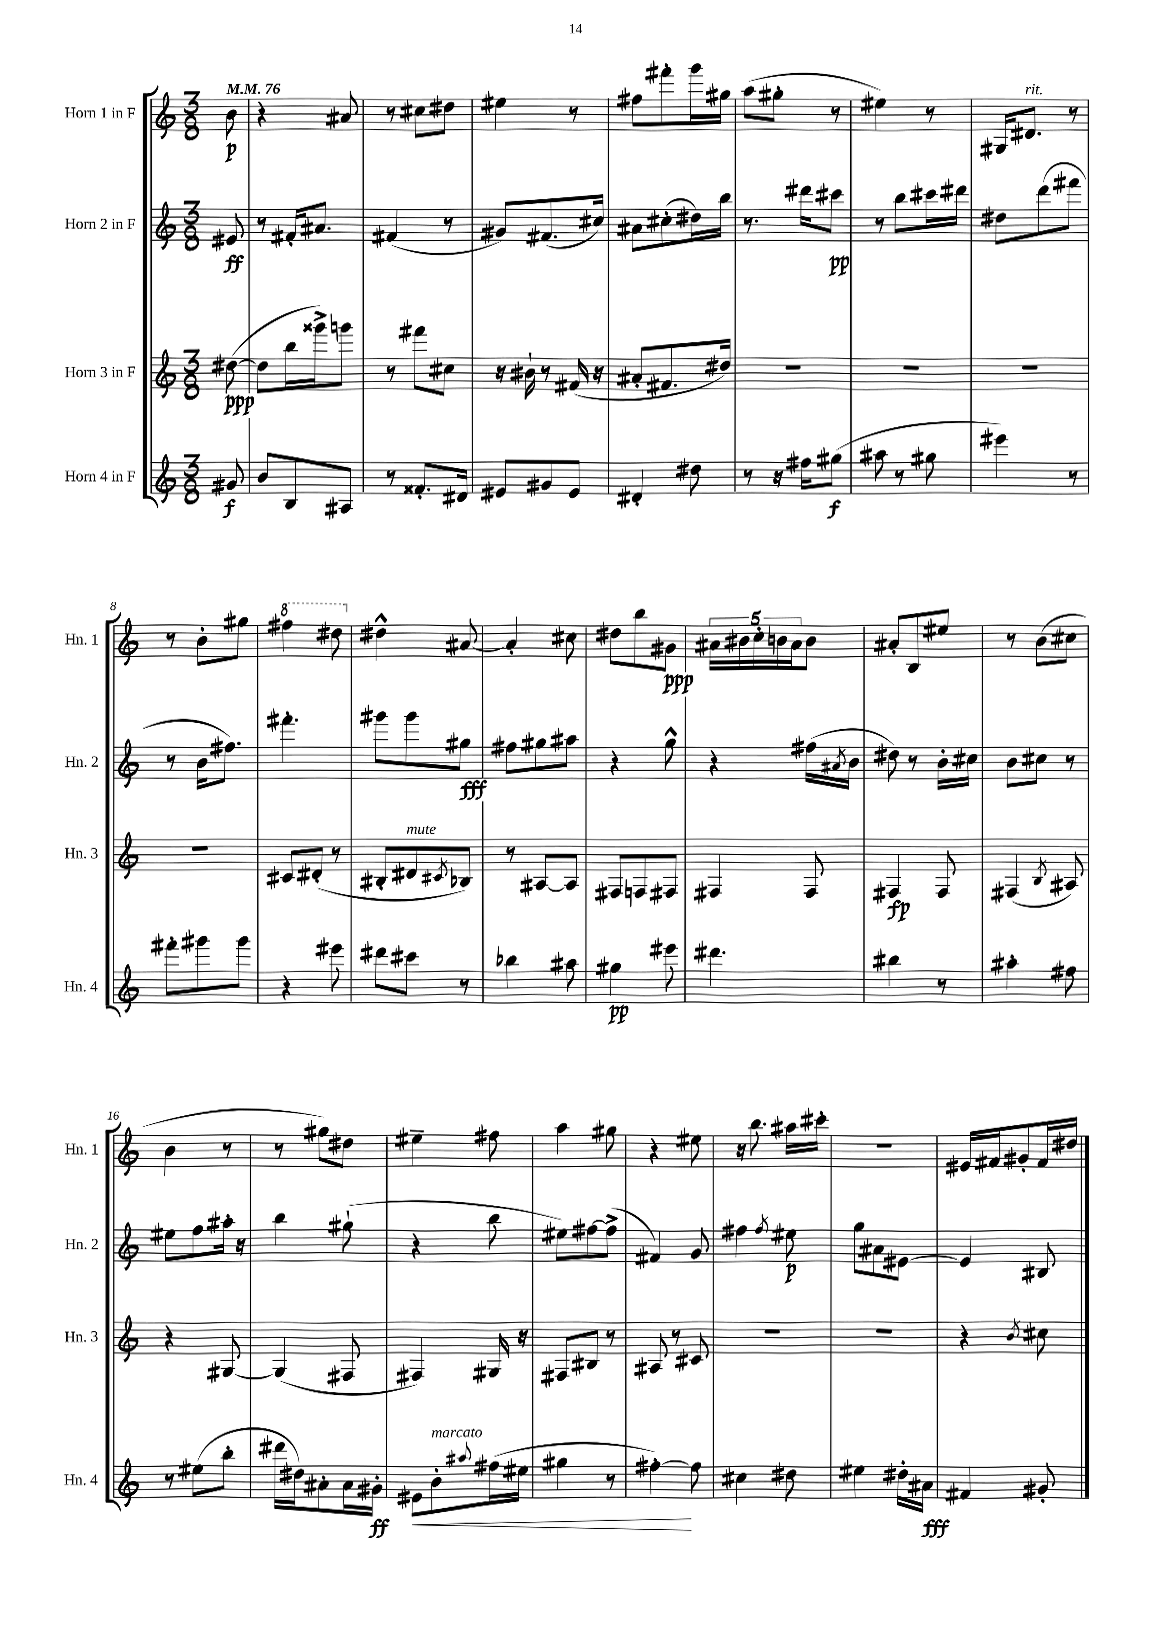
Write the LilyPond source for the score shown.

<<
\new StaffGroup <<
\new Staff = "s0" \with { instrumentName = "Horn 1 in F" shortInstrumentName = "Hn. 1" } {
    \clef treble \key c \major \numericTimeSignature \time 3/8 \partial 8 \tempo 4 = 76
    b'8\p |
    r4 ais'8 |
    r8 cis''8 dis''8 |
    eis''4 r8 |
    fis''8 fis'''8-. g'''16 gis''16 |
    a''8( gis''8-. r8 |
    eis''4) r8 |
    gis16 dis'8.^\markup { \italic "rit." } r8 |
    r8 b'8-. gis''8 |
    \ottava #1 fis'''4 dis'''8 \ottava #0 |
    dis''4-^ ais'8~ |
    ais'4-. cis''8 |
    dis''8 b''8 gis'8\ppp |
    \tuplet 5/4 { ais'16 bis'16 c''16-. b'16 ais'16 } b'8 |
    ais'8-. b8 eis''8 |
    r8 b'8( cis''8 |
    b'4 r8 |
    r8 gis''8) dis''8 |
    eis''4-- fis''8 |
    a''4 gis''8 |
    r4 eis''8 |
    r16 b''8. ais''16 cis'''16-. |
    R4. |
    eis'16 fis'16 gis'8-. fis'16 dis''16 \bar "|." |
}
\new Staff = "s1" \with { instrumentName = "Horn 2 in F" shortInstrumentName = "Hn. 2" } {
    \clef treble \key c \major \numericTimeSignature \time 3/8 \partial 8
    eis'8\ff |
    r8 fis'16-. ais'8. |
    fis'4( r8 |
    gis'8) fis'8.( cis''16) |
    ais'8 cis''8-.( dis''16) b''16 |
    r8. dis'''16 cis'''8\pp |
    r8 b''8 cis'''16 dis'''16 |
    dis''8 d'''8( fis'''8 |
    r8 b'16 fis''8.) |
    fis'''4.-. |
    gis'''8 gis'''8 gis''8\fff |
    fis''8 gis''8 ais''8 |
    r4 g''8-^ |
    r4 fis''16( \acciaccatura { ais'8 } b'16 |
    dis''8) r8 b'16-. cis''16 |
    b'8 cis''8 r8 |
    eis''8 f''8 ais''16-. r16 |
    b''4 gis''8-!( |
    r4 b''8 |
    eis''8) fis''8~ fis''8->( |
    fis'4) g'8 |
    fis''4 \acciaccatura { fis''8 } eis''8\p |
    g''8 ais'8 eis'8~ |
    eis'4 bis8 \bar "|." |
}
\new Staff = "s2" \with { instrumentName = "Horn 3 in F" shortInstrumentName = "Hn. 3" } {
    \clef treble \key c \major \numericTimeSignature \time 3/8 \partial 8
    dis''8~\ppp( |
    dis''8 b''16 gisis'''16->) g'''8 |
    r8 fis'''8 cis''8 |
    r16 bis'16-! r8 fis'16( r16 |
    ais'8-. fis'8. dis''16) |
    R4. |
    R4. |
    R4. |
    R4. |
    cis'8 dis'8-.( r8 |
    bis8-. dis'8^\markup { \italic "mute" } \acciaccatura { cis'8 } bes8) |
    r8 ais8~ ais8 |
    fis8 f8 fis8 |
    fis4 fis8 |
    fis4\fp fis8 |
    fis4( \acciaccatura { b8 } ais8) |
    r4 gis8~ |
    gis4( fis8 |
    fis4) gis16 r16 |
    fis8 bis8 r8 |
    ais8 r8 cis'8 |
    R4. |
    R4. |
    r4 \acciaccatura { b'8 } cis''8 \bar "|." |
}
\new Staff = "s3" \with { instrumentName = "Horn 4 in F" shortInstrumentName = "Hn. 4" } {
    \clef treble \key c \major \numericTimeSignature \time 3/8 \partial 8
    gis'8\f |
    b'8 b8 ais8 |
    r8 fisis'8.-. dis'16 |
    eis'8 gis'8 eis'8 |
    dis'4-. dis''8 |
    r8 r16 fis''16 gis''8\f( |
    ais''8 r8 gis''8 |
    eis'''4) r8 |
    fis'''8-. gis'''8 gis'''8 |
    r4 eis'''8 |
    dis'''8 cis'''8 r8 |
    bes''4 ais''8 |
    gis''4\pp eis'''8 |
    dis'''4. |
    bis''4 r8 |
    ais''4-. fis''8 |
    r8 eis''8( b''8-. |
    dis'''16 dis''16) ais'8-. ais'16 gis'16-.\ff |
    eis'8\< b'8-.^\markup { \italic "marcato" } \appoggiatura { ais''8 } fis''16( eis''16 |
    gis''4 r8 |
    fis''4~-.\!) fis''8 |
    cis''4 dis''8 |
    eis''4 dis''16-. ais'16\fff |
    fis'4 gis'8-. \bar "|." |
}
>>
>>
